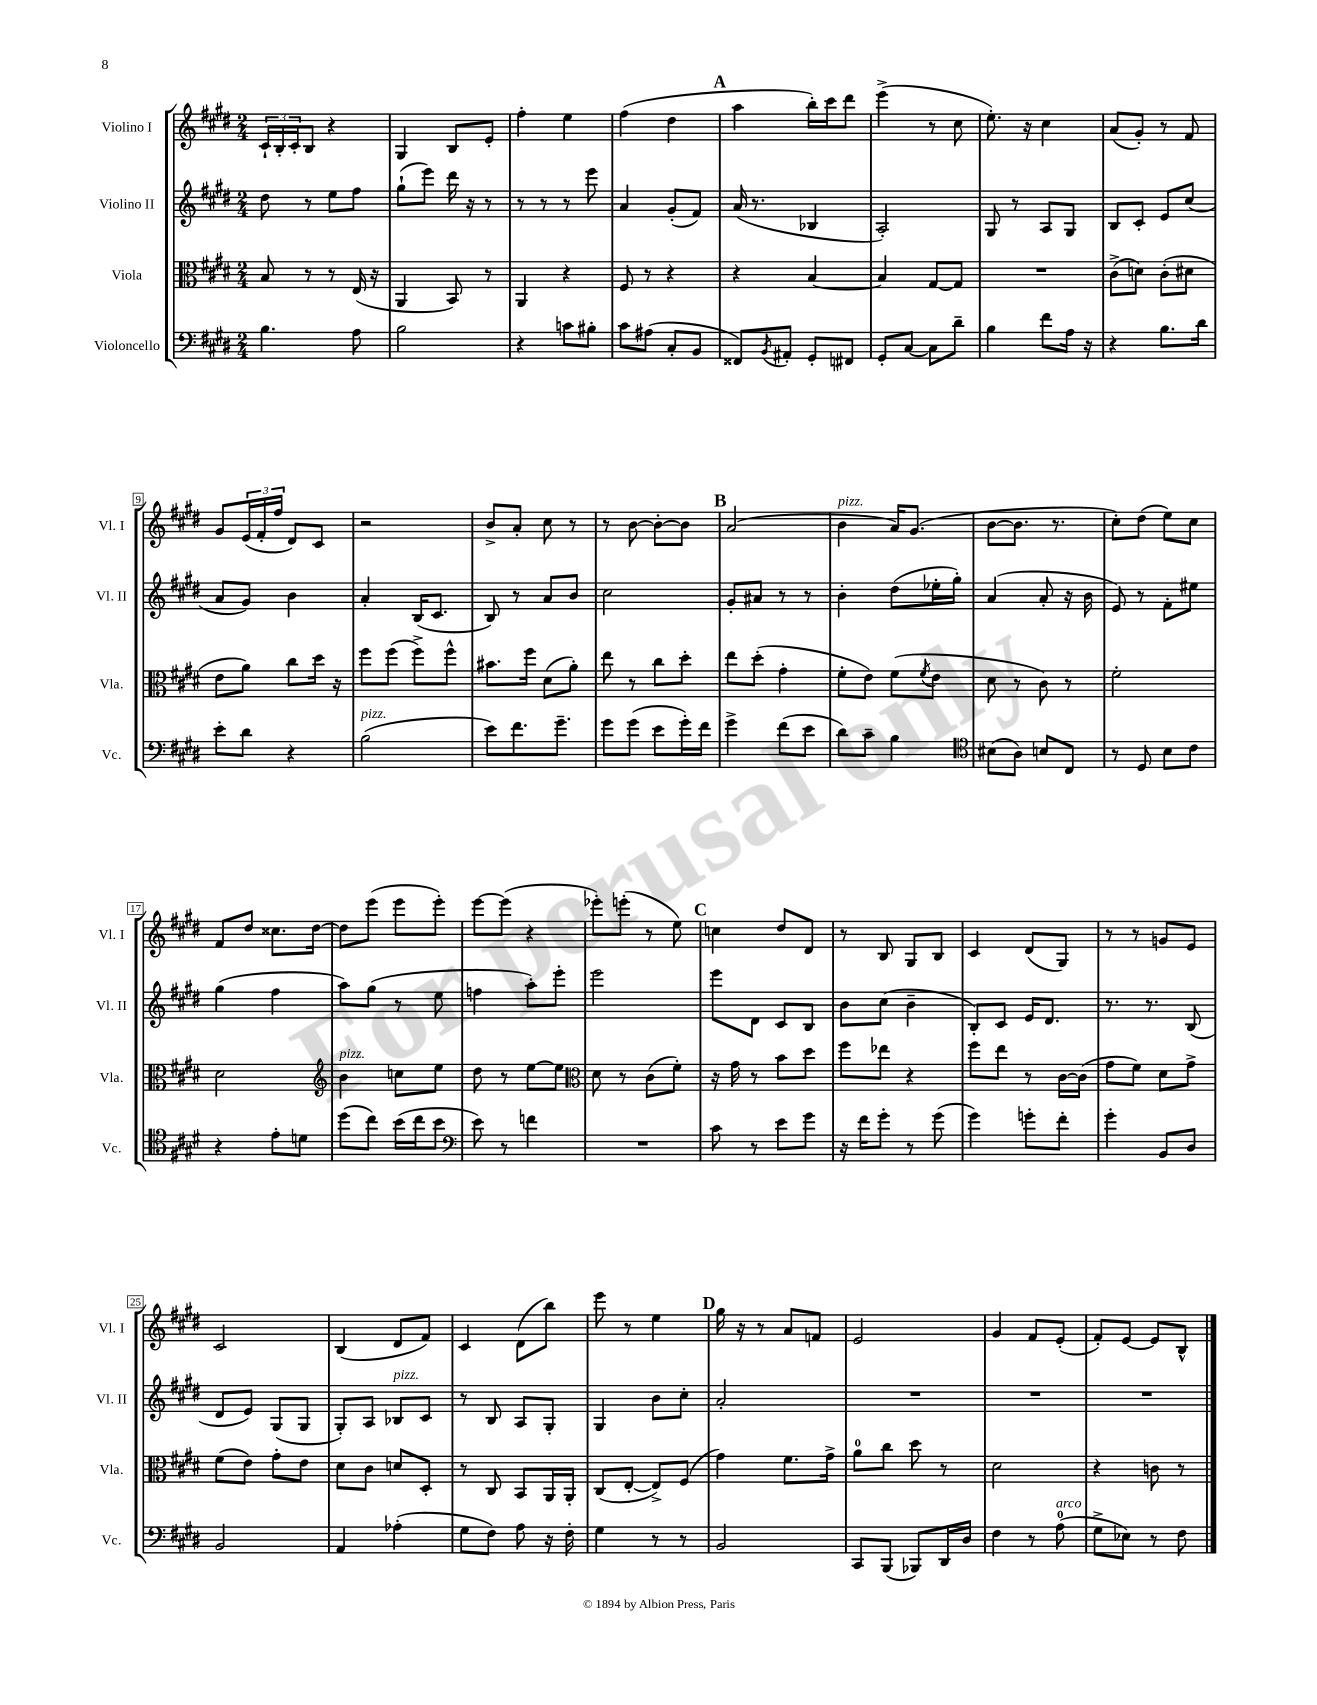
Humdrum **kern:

**kern	**kern	**kern	**kern
*part4	*part3	*part2	*part1
*staff4	*staff3	*staff2	*staff1
*I"Violoncello	*I"Viola	*I"Violino II	*I"Violino I
*I'Vc.	*I'Vla.	*I'Vl. II	*I'Vl. I
*clefF4	*clefC3	*clefG2	*clefG2
*k[f#c#g#d#]	*k[f#c#g#d#]	*k[f#c#g#d#]	*k[f#c#g#d#]
*M2/4	*M2/4	*M2/4	*M2/4
=1	=1	=1	=1
4.B\	8B/	8dd#\	24c#`/LL
.	.	.	24B'/
.	.	.	24c#'/J
.	8r	8r	8B/J
.	8r	8ee\L	4r
8A\	(16E/	8ff#\J	.
.	16r	.	.
=2	=2	=2	=2
2B\	4AA/	(8gg#`\L	4G#/
.	.	8eee\J)	.
.	8BB/)	16ddd#\	8B/L
.	.	16r	.
.	8r	8r	8e'/J
=3	=3	=3	=3
4r	4AA/	8r	4ff#'\
.	.	8r	.
8cn\L	4r	8r	4ee\
8B#X'\J	.	8eee\	.
=4	=4	=4	=4
8c#\L	8F#/	4a/	(4ff#\
(8A#X\J	8r	.	.
8C#'/L	4r	(8g#'/L	4dd#\
8BB/J	.	8f#/J)	.
!!LO:REH:place=s1:t=A
=5	=5	=5	=5
8FF##X/L)	4r	(16a/	4aa\
.	.	8.r	.
8qBB/	.	.	.
8AA#X'/J	.	.	.
8GG#'/L	[4B/	4B-X/	16bb'\LL)
.	.	.	16ccc#\J
8FF#X/J	.	.	8ddd#\J
=6	=6	=6	=6
8GG#'/L	4B/]	2A'/)	(4eee^\
[8C#/J	.	.	.
8C#\L]	[8G#/L	.	8r
8d#~\J	8G#/J]	.	8cc#\
=7	=7	=7	=7
4B\	2r	8G#/	8.ee'\)
.	.	8r	.
.	.	.	16r
8f#\L	.	8A/L	4cc#\
16A\Jk	.	8G#/J	.
16r	.	.	.
=8	=8	=8	=8
4r	(8c#^\L	8B/L	(8a/L
.	8dn\J)	8c#'/J	8g#'/J)
8.B\L	(8c#'\L	8e/L	8r
.	8d#X\J	(8cc#/J	8f#/
16d#\Jk	.	.	.
!!LO:LB:g=z
=9	=9	=9	=9
8e'\L	8e\L	8a/L	8g#/L
8d#\J	8a\J)	8g#/J)	(24e/L
.	.	.	24f#'/
.	.	.	24ff#/JJ
4r	8cc#\L	4b\	8d#/L)
.	16dd#\Jk	.	8c#/J
.	16r	.	.
=10	=10	=10	=10
!LO:TX:a:i:t=pizz.	!	!	!
(2B\	8ff#\L	4a'/	2r
.	(8ff#\J	.	.
.	8ff#^\L)	(16B/KL	.
.	.	8.c#/J	.
.	8ff#^^\J	.	.
=11	=11	=11	=11
8e\L)	8.b#X\L	8B/)	8b^/L
8.f#\	.	8r	8a'/J
.	16ff#\Jk	.	.
.	(8d#\L	8a/L	8cc#\
8.g#~\J	.	.	.
.	8a'\J)	8b/J	8r
=12	=12	=12	=12
8g#\L	8ee\	2cc#\	8r
(8g#\J	8r	.	[8b\
8e\L	8cc#\L	.	8b'\L_
16g#'\L)	8dd#'\J	.	8b\J]
16f#\JJ	.	.	.
!!LO:REH:place=s1:t=B
=13	=13	=13	=13
4g#^\	8ee\L	8g#'/L	(2a/
.	(8dd#'\J	8a#X/J	.
(8f#\L	4g#'\	8r	.
8e\J	.	8r	.
=14	=14	=14	=14
!	!	!	!LO:TX:a:i:t=pizz.
8d#\L)	8f#'\L	4b'\	4b\
8c#~\J	8e\J)	.	.
4B\	(8f#\L	(8dd#\L	16a/KL)
.	.	.	(8.g#/J
.	8qf#/	.	.
.	8e\J	16ee-X'\L	.
.	.	16gg#'\JJ)	.
=15	=15	=15	=15
*clefC4	*	*	*
(8B#X\L	8d#\	(4a/	[8b\L
8A\J)	8r	.	8.b\J]
8Bn/L	8c#\)	8a'/	.
.	.	.	8.r
8C#/J	8r	16r	.
.	.	16b\	.
=16	=16	=16	=16
8r	2f#'\	8e/)	8cc#'\L)
8D#/	.	8r	(8dd#\J
8B\L	.	8f#'\L	8ee\L)
8c#\J	.	8ee#X\J	8cc#\J
!!LO:LB:g=z
=17	=17	=17	=17
4r	2d#\	(4gg#\	8f#/L
.	.	.	8dd#/J
8e'\L	.	4ff#\	8.cc##X\L
8dn\J	.	.	.
.	.	.	[16dd#\Jk
=18	=18	=18	=18
*	*clefG2	*	*
!	!LO:TX:a:i:t=pizz.	!	!
(8dd#\L	4b\	8aa\L)	8dd#\L]
8cc#\J)	.	(8gg#\J	(8eee\J
(16b\LL	8ccn\L	8r	8eee\L
16cc#\J	.	.	.
8b\J	8ee\J	8ee\	8eee'\J)
=19	=19	=19	=19
*clefF4	*	*	*
8e\)	8dd#\	4ffn\	[8eee\L
8r	8r	.	(8eee\J]
4fn\	[8ee\L	8aa'\L)	4r
.	8ee\J]	8eee'\J	.
=20	=20	=20	=20
*	*clefC3	*	*
2r	8d#\	2eee\	8eee-X'\L)
.	8r	.	(8eeen'\J
.	(8c#\L	.	8r
.	8f#'\J)	.	8ee\)
!!LO:REH:place=s1:t=C
=21	=21	=21	=21
8c#\	16r	8eee\L	4ccn\
.	16g#\	.	.
8r	8r	8d#\J	.
8e\L	8b\L	8c#/L	8dd#/L
8g#\J	8dd#\J	8B/J	8d#/J
=22	=22	=22	=22
16r	8ff#\L	8b\L	8r
16f#\KL	.	.	.
8g#'\J	8ee-X\J	(8cc#\J	8B/
8r	4r	4b~\	8G#/L
(8g#\	.	.	8B/J
=23	=23	=23	=23
4g#\)	8ff#\L	8B'/L)	4c#/
.	8ee\J	8c#/J	.
8gn'\L	8r	16e/KL	(8d#/L
.	.	8.d#/J	.
8f#'\J	[16c#\LL	.	8G#/J)
.	(16c#\JJ]	.	.
=24	=24	=24	=24
4g#'\	8g#\L	8.r	8r
.	8f#\J)	.	8r
.	.	8.r	.
8BB/L	8d#\L	.	8gn/L
8D#/J	8g#^\J	(8B/	8e/J
!!LO:LB:g=z
=25	=25	=25	=25
2BB/	(8f#\L	8d#/L	2c#/
.	8e\J)	8e/J)	.
.	8g#'\L	(8G#/L	.
.	8e\J	8G#/J	.
=26	=26	=26	=26
4AA/	8d#\L	8G#'/L)	(4B/
.	8c#\J	8A/J	.
!	!	!LO:TX:a:i:t=pizz.	!
(4A-X'\	8dn/L	8B-X/L	8d#/L
.	8D#'/J	8c#/J	8f#/J)
=27	=27	=27	=27
8G#\L	8r	8r	4c#/
8F#\J)	8C#/	8B/	.
8A\	8BB/L	8A/L	(8d#\L
16r	16AA/L	8G#'/J	8bb\J)
16F#'\	16AA'/JJ	.	.
=28	=28	=28	=28
4G#\	(8C#/L	4G#/	8eee\
.	[8E'/J	.	8r
8r	8E^/L])	8b\L	4ee\
8r	(8F#/J	8cc#'\J	.
!!LO:REH:place=s1:t=D
=29	=29	=29	=29
2BB/	4g#\)	2a'/	16gg#\
.	.	.	16r
.	.	.	8r
.	8.f#\L	.	8a/L
.	.	.	8fn/J
.	16g#^\Jk	.	.
=30	=30	=30	=30
8CC#/L	8a\L	2r	2e/
(8BBB/J	8cc#\J	.	.
8BBB-X/L)	8dd#\	.	.
16DD#/L	8r	.	.
16D#/JJ	.	.	.
=31	=31	=31	=31
4F#\	2d#\	2r	4g#/
8r	.	.	8f#/L
!LO:TX:a:i:t=arco	!	!	!
(8A\	.	.	(8e'/J
=32	=32	=32	=32
8G#^\L	4r	2r	8f#'/L)
8E-X\J)	.	.	[8e/J
8r	8cn\	.	8e/L]
8F#\	8r	.	8B^^/J
==	==	==	==
*-	*-	*-	*-
